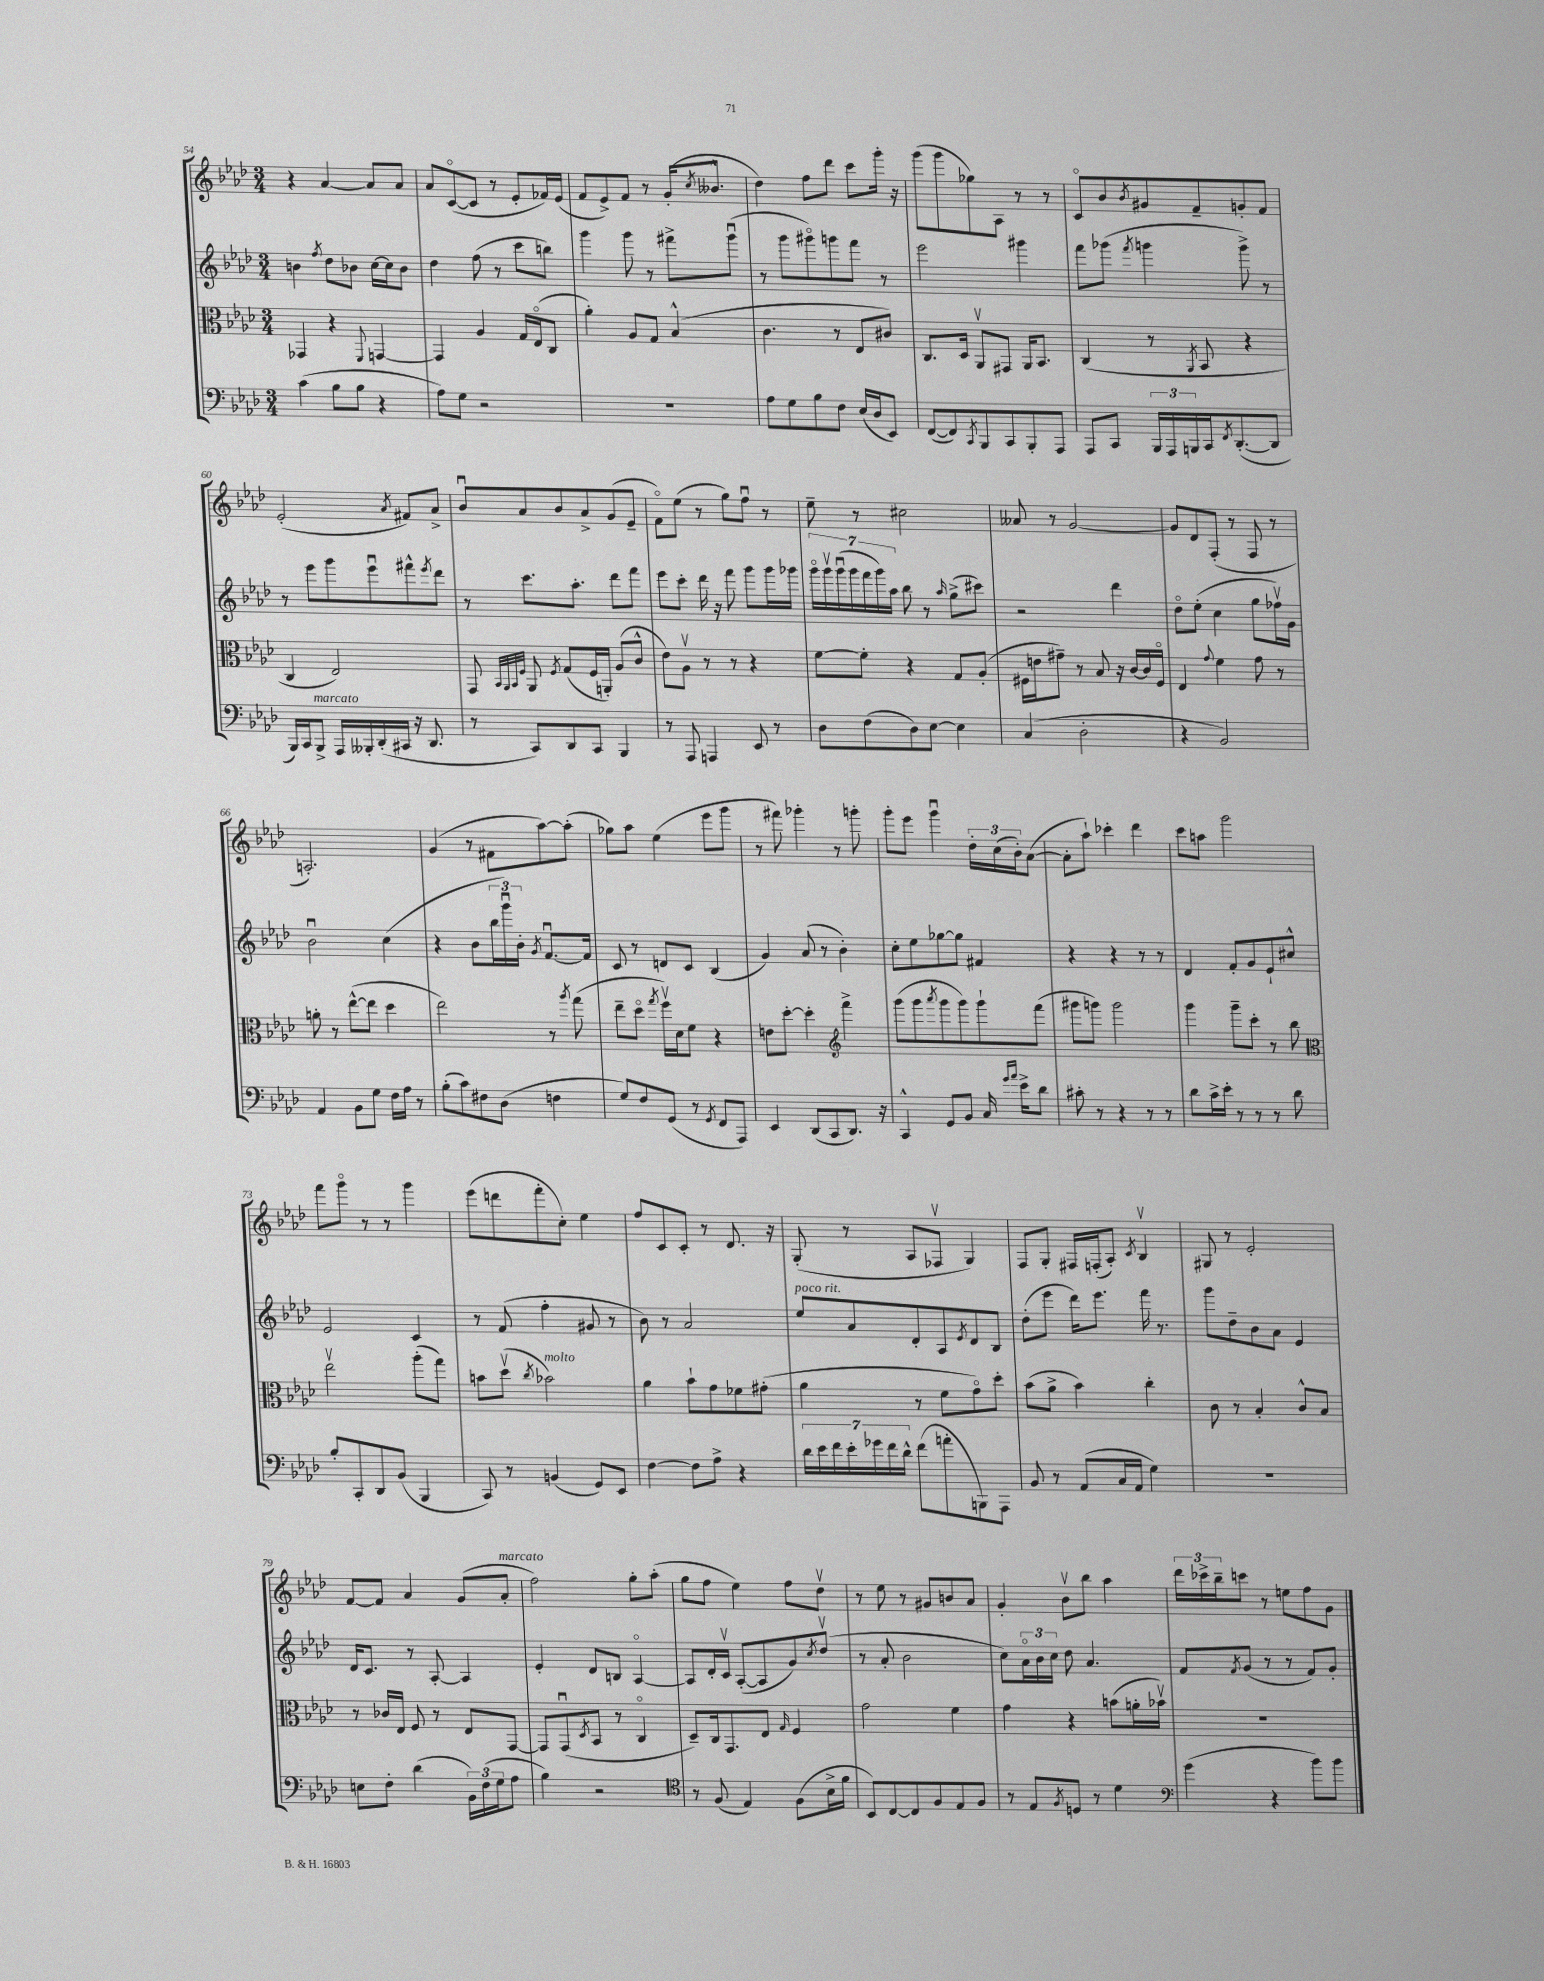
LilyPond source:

<<
\new StaffGroup <<
\new Staff = "s0" {
    \clef treble \key aes \major \numericTimeSignature \time 3/4
    r4 aes'4~ aes'8 aes'8 |
    aes'8 c'8~\flageolet( c'8 r8 ees'8-. fes'16) ees'16( |
    f'8 ees'8->) f'8 r8 g'16-.( \acciaccatura { c''8 } beses'8.-^ |
    des''4) f''8 des'''8 c'''8 g'''16-. r16 |
    g'''8( g'''8 ges''8) aes8 r8 r8 |
    c'8\flageolet bes'8 \acciaccatura { bes'8 } gis'8 f'8-- g'8-. f'8 |
    ees'2-.( \acciaccatura { aes'8 } fis'8) aes'8-> |
    bes'8\downbow aes'8 bes'8 aes'8-> g'8( ees'8-- |
    f'8\flageolet) ees''8( r8 g''8) f''8\downbow r8 |
    ees''8-- r8 cis''2 |
    aeses'8 r8 g'2~ |
    g'8 des'8 f8-.( r8 f8 r8 |
    a2.-.) |
    g'4( r8 fis'8 aes''8~) aes''8-.( |
    ges''8) aes''8 ees''4( ees'''8 g'''8 |
    r8 fis'''8) ges'''4-. r8 g'''8-. |
    g'''8-. ees'''8 g'''4\downbow \tuplet 3/2 { des''16-. c''16( bes'16-.) } aes'8~( |
    aes'8-. aes''8-!) ces'''4-. des'''4 |
    c'''8 a''8 g'''2 |
    f'''8 g'''8\flageolet r8 r8 g'''4 |
    ees'''8( d'''8 f'''8-. c''8-.) ees''4 |
    f''8 c'8 c'8-. r8 des'8. r16 |
    g8-.( r8 aes8 fes8\upbow g4) |
    f8 g8-. fis16 f16-.( aes8-.) \acciaccatura { c'8 } bes4\upbow |
    gis8 r8 ees'2-. |
    f'8~ f'8 aes'4 g'8( aes'8-.^\markup { \italic "marcato" } |
    f''2) g''8-. aes''8-.( |
    g''8 f''8 ees''4) f''8 des''8\upbow |
    r8 ees''8 r8 gis'8 b'8 aes'8 |
    g'4-. bes'8\upbow bes''8 aes''4 |
    \tuplet 3/2 { des'''16 ces'''16-> bes''16-- } c'''8 r8 e''8 f''8 g'8 \bar "|." |
}
\new Staff = "s1" {
    \clef treble \key aes \major \numericTimeSignature \time 3/4
    b'4 \acciaccatura { f''8 } des''8 bes'8 c''16~ c''16 bes'8 |
    des''4 f''8( r8 c'''8 b''8) |
    g'''4 g'''8 r8 fis'''8-> g'''8\downbow( |
    r8 g'''8 gis'''8\flageolet) g'''8 f'''8 r8 |
    ees'''2 gis'''4 |
    f'''8 ges'''8( \acciaccatura { f'''8 } g'''4 g'''8->) r8 |
    r8 ees'''8 g'''8 ees'''8\downbow fis'''8-^ \acciaccatura { ees'''8 } des'''8 |
    r8 c'''8. aes''8.-. des'''8 f'''8 |
    ees'''8 c'''8-. des'''16 r16 f'''8 g'''8 g'''16 ges'''16 |
    \tuplet 7/4 { g'''16\flageolet g'''16\upbow g'''16\downbow( g'''16 f'''16 g'''16) aes''16 } bes''8 r8 \grace { aes''16 } g''8->( cis'''8) |
    r2 des'''4 |
    des''8\flageolet ees''8-.( c''4 g''8 fes''16\upbow) g'16 |
    bes'2\downbow c''4( |
    r4 bes'8 \tuplet 3/2 { bes''16 g'''16\downbow) bes'16-. } \acciaccatura { g'8 } f'8.~\downbow f'16 |
    c'8 r8 d'8 c'8 bes4( |
    g'4) aes'8( r8 bes'4-.) |
    c''8-. ees''8 ges''8~ ges''8 fis'4 |
    r4 r4 r8 r8 |
    des'4 f'8-. g'8 ees'8-! cis''8-^ |
    ees'2 c'4 |
    r8 f'8( f''4-. gis'8 r8 |
    bes'8) r8 aes'2 |
    ees''8^\markup { \italic "poco rit." } aes'8 des'8-. aes8 \acciaccatura { ees'8 } des'8 bes8 |
    des''8-.( ees'''8 des'''16) ees'''8. f'''16 r8. |
    g'''8 des''8-- bes'8 aes'8 ees'4 |
    des'16 c'8. r8 aes8~-. aes4 |
    ees'4-. des'8 b8 aes4~\flageolet |
    aes8 des'16-. c'16\upbow aes8~-.( aes8 g'8) \acciaccatura { c''8 } des''8\upbow( |
    r8 aes'8-. bes'2 |
    c''8) \tuplet 3/2 { aes'16\flageolet bes'16 c''16 } des''8 aes'4. |
    f'8 \acciaccatura { f'8 } g'8( r8 r8 f'8) g'8-. \bar "|." |
}
\new Staff = "s2" {
    \clef alto \key aes \major \numericTimeSignature \time 3/4
    ges,4 r4 \appoggiatura { f,8 } g,4~ |
    g,4 aes4 g16 ees16\flageolet( c8 |
    aes'4-.) aes8 g8 bes4-^( |
    c'4. r8 ees8 cis'8) |
    c8. des16 aes,8\upbow gis,8 aes,16 bes,8. |
    c4( r8 \acciaccatura { aes,8 } bes,8 r4 |
    c4 ees2) |
    g,8 \grace { bes,32 aes,32 bes,32 f32 } aes,8 \acciaccatura { f8 } g8( f16 a,16-.) aes8( c'8-^ |
    ees'8) aes8\upbow r8 r8 r4 |
    f'8~ f'8-. r4 g8 aes8-.( |
    fis16 e'16 gis'8--) r8 bes8 r16 c'16~ c'16 fis16\flageolet |
    ees4 \appoggiatura { g'8 } f'4 g'8 r8 |
    a'8-. r8 ees''8~-^( ees''8 des''4 |
    ees''2) r8 \acciaccatura { aes''8 } g''8( |
    ees''8-- des''8\flageolet \acciaccatura { g''8 } f''16\upbow) des'16 f'8 r4 |
    e'8 des''8~-. des''4-. \clef treble f'''4-> |
    g'''8( g'''8 \acciaccatura { aes'''8 } g'''8 g'''8) g'''8-! f'''8( |
    gis'''8 g'''8) g'''2 |
    g'''4 g'''8-- c'''8-. r8 bes''8 |
    \clef alto ees''2\upbow aes''8-.( g''8) |
    b'8 des''8\upbow( \acciaccatura { c''8 } bes'2^\markup { \italic "molto" }) |
    aes'4 bes'8-! g'8 fes'8 gis'8-.( |
    aes'4 r8 f'8 g'8\flageolet) des''8-. |
    bes'8( aes'8-> bes'4) c''4-. |
    c'8 r8 bes4-. c'8-^ bes8 |
    r8 ces'16 ees16 f8 r8 ees8 g,8~ |
    g,8 g,8\downbow( \acciaccatura { des8 } bes,8 r8 c4\flageolet |
    des8--) c16 g,8. ees8 \grace { g16 } f4 |
    g'2 f'4 |
    g'4 r4 b'8( a'16-. bes'16\upbow) |
    R2. \bar "|." |
}
\new Staff = "s3" {
    \clef bass \key aes \major \numericTimeSignature \time 3/4
    c'4( bes8 bes8 r4 |
    aes8) g8 r2 |
    R2. |
    aes8 g8 bes8 f8 ees16( des16 ees,8) |
    f,8~( f,8) \acciaccatura { c,8 } bes,,8 c,8 bes,,8-. aes,,8 |
    aes,,8 c,8 \tuplet 3/2 { bes,,16 aes,,16 b,,16 } c,16 \acciaccatura { f,8 } des,8.~-.( des,8 |
    bes,,16) c,16 bes,,8->^\markup { \italic "marcato" } aes,,16 beses,,16-. des,16-.( cis,16 r16 des,8. |
    r8 c,8) des,8 c,8 bes,,4 |
    r8 aes,,8 a,,4 ees,8 r8 |
    des8 f8( des8) ees8~ ees4 |
    c4( des2-. |
    r4 bes,2) |
    aes,4 bes,8 g8 f16 aes16 r8 |
    bes8-.( c'8) fis8 des8( f4 |
    g8) f8 g,8( r8 \acciaccatura { g,8 } f,8 aes,,8) |
    ees,4 des,8( c,8 des,8.) r16 |
    c,4-^ g,8 bes,8 c16 \grace { g'16 aes'16 } ees'16-> des'8 |
    cis'8-. r8 r4 r8 r8 |
    des'8 c'16-> ees'16-. r8 r8 r8 des'8 |
    bes8-. c,8-. des,8 bes,8( bes,,4 |
    c,8) r8 b,4( g,8) ees,8 |
    f4~ f8 aes8-> r4 |
    \tuplet 7/4 { des'16 ees'16 f'16 ees'16-. ges'16 f'16 des'16-^ } f'8( a'8-. b,,8) aes,,8 |
    bes,8 r8 aes,8( c16 aes,16 g4) |
    R2. |
    e8 f8-. des'4( \tuplet 3/2 { bes,16) f16( g16 } aes8 |
    bes4) r2 |
    \clef tenor r8 f8( ees4) f8( bes16-> f'16 |
    bes,8) c8~ c8 f8 ees8 f8 |
    r8 ees8 \acciaccatura { f8 } d8 r8 des'4 |
    \clef bass g'4( r4 bes'8) bes'8 \bar "|." |
}
>>
>>
\layout { \context { \Score currentBarNumber = #54 } }
